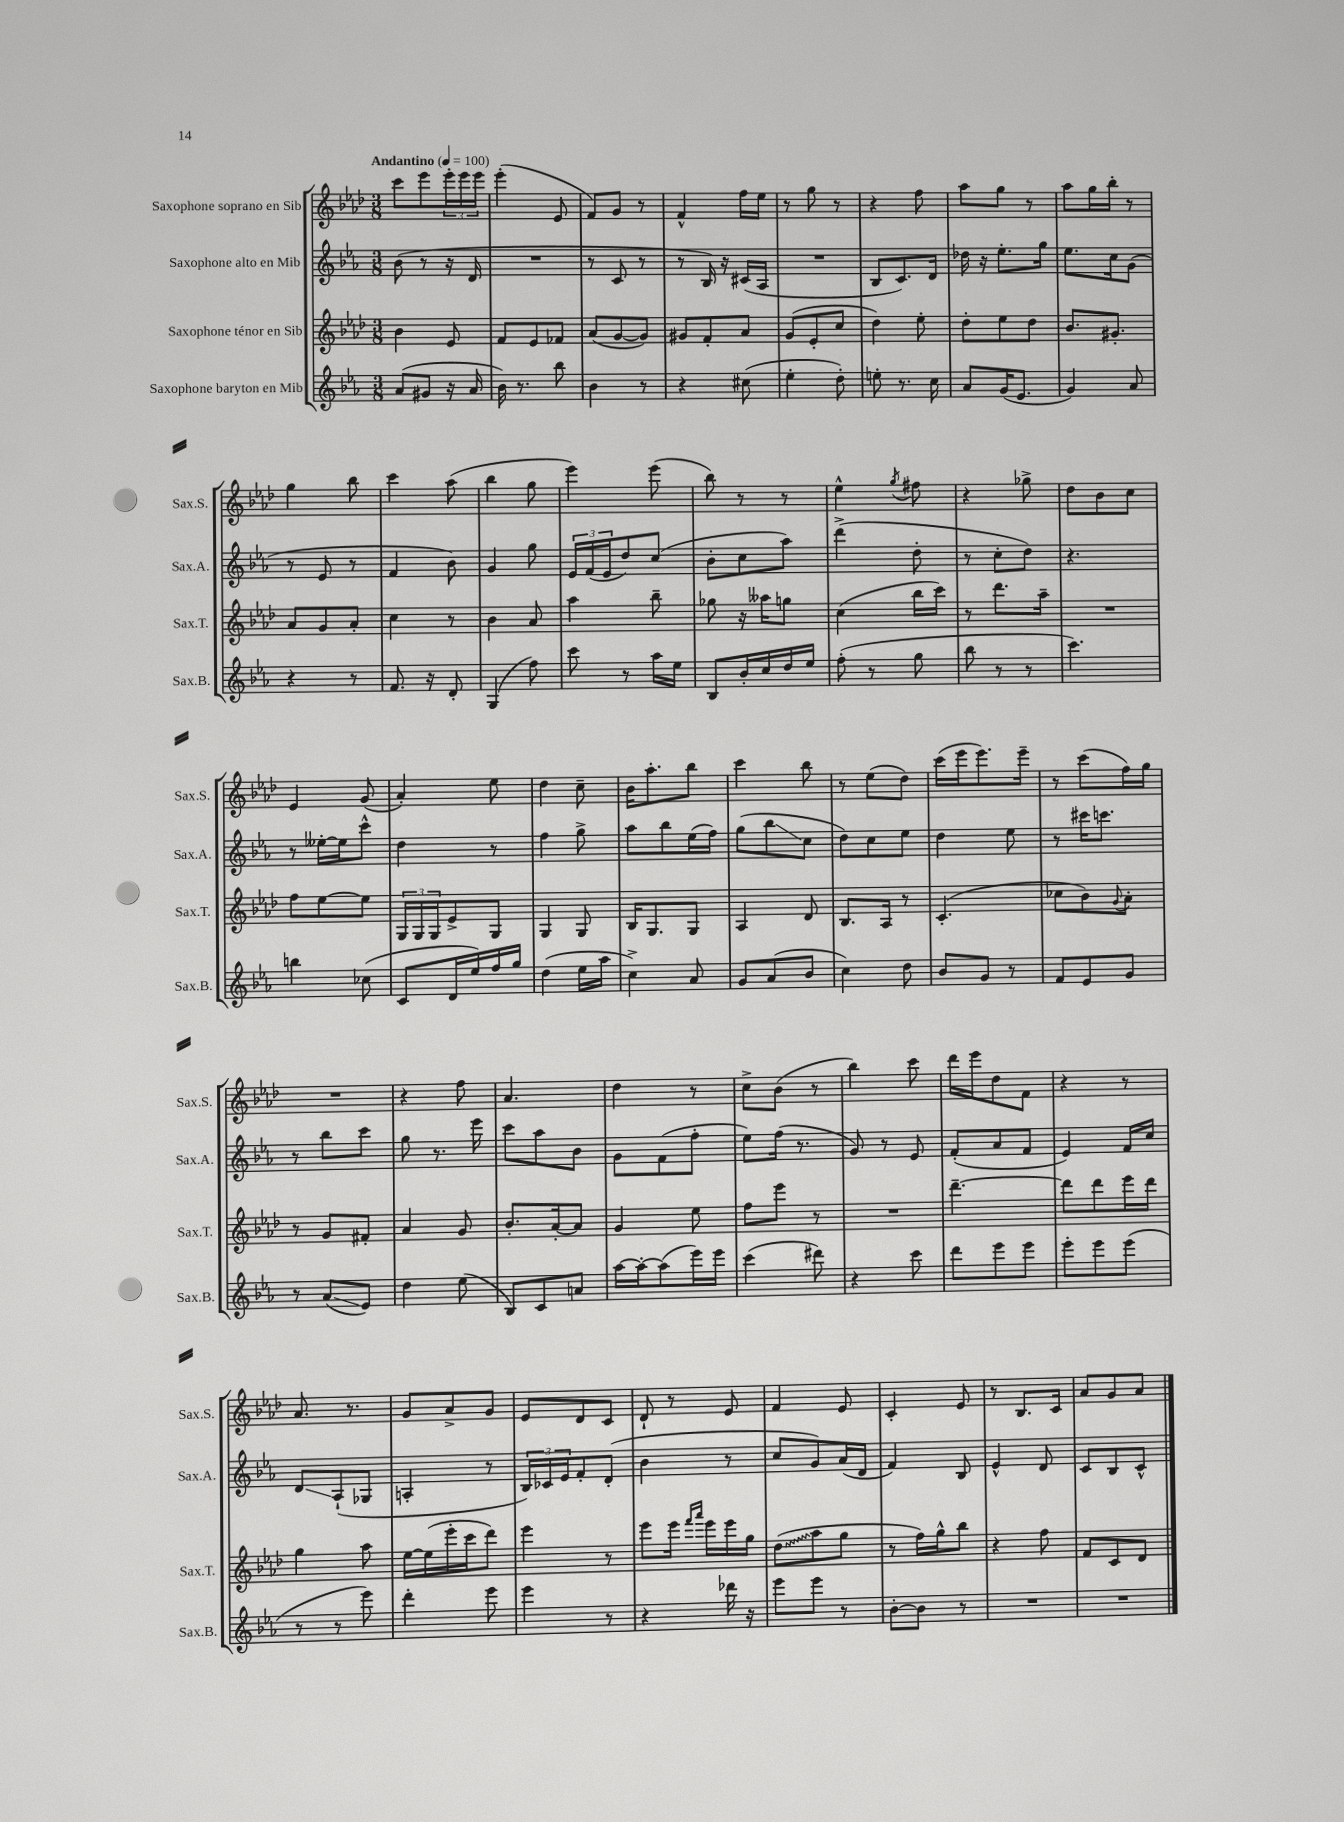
<<
\new StaffGroup <<
\new Staff = "s0" \with { instrumentName = "Saxophone soprano en Sib" shortInstrumentName = "Sax.S." } {
    \clef treble \key aes \major \numericTimeSignature \time 3/8 \tempo "Andantino" 4 = 100
    c'''8 ees'''8 \tuplet 3/2 { ees'''16-. ees'''16 ees'''16 } |
    ees'''4-.( ees'8 |
    f'8) g'8 r8 |
    f'4-^ f''16 ees''16 |
    r8 g''8 r8 |
    r4 f''8 |
    aes''8 g''8 r8 |
    aes''8 g''16 bes''16-. r8 |
    g''4 bes''8 |
    c'''4 aes''8( |
    bes''4 g''8 |
    ees'''4) ees'''8( |
    bes''8) r8 r8 |
    ees''4-^ \acciaccatura { g''8 } fis''8 |
    r4 ges''8-> |
    des''8 bes'8 c''8 |
    ees'4 g'8( |
    aes'4-.) ees''8 |
    des''4 c''8-- |
    bes'16 aes''8.-. bes''8 |
    c'''4 bes''8 |
    r8 ees''8( des''8) |
    c'''16( ees'''16 ees'''8.) ees'''16-- |
    r8 c'''8( f''16) g''16 |
    R4. |
    r4 f''8 |
    aes'4. |
    des''4 r8 |
    c''8-> bes'8( r8 |
    bes''4) c'''8 |
    des'''16 ees'''16 des''8 f'8 |
    r4 r8 |
    aes'8. r8. |
    g'8 aes'8-> g'8 |
    ees'8 des'8 c'8 |
    des'8-! r8 ees'8 |
    f'4 ees'8 |
    c'4-. ees'8 |
    r8 bes8. c'16 |
    aes'8 g'8 aes'8 \bar "|." |
}
\new Staff = "s1" \with { instrumentName = "Saxophone alto en Mib" shortInstrumentName = "Sax.A." } {
    \clef treble \key ees \major \numericTimeSignature \time 3/8
    bes'8( r8 r16 d'16 |
    R4. |
    r8 c'8 r8 |
    r8 bes16) r16 cis'16( aes16 |
    R4. |
    bes8 c'8.) d'16 |
    des''16 r16 ees''8.-. g''16 |
    ees''8. c''16 g'8( |
    r8 ees'8 r8 |
    f'4 bes'8) |
    g'4 g''8 |
    \tuplet 3/2 { ees'16 f'16( ees'16 } d''8) c''8( |
    bes'8-. c''8 aes''8) |
    d'''4->( d''8-. |
    r8 c''8-. d''8) |
    r4. |
    r8 eeses''16~-. eeses''16 c'''8-^ |
    d''4 r8 |
    f''4 g''8-> |
    aes''8 bes''8 ees''16( f''16) |
    g''8( bes''8\glissando c''8 |
    d''8) c''8 ees''8 |
    d''4 ees''8 |
    r8 cis'''16 c'''8. |
    r8 bes''8 c'''8 |
    g''8 r8. ees'''16 |
    c'''8 aes''8 bes'8 |
    g'8 f'8( f''8-. |
    ees''8) f''16( r8. |
    g'8) r8 ees'8 |
    f'8-.( aes'8 f'8 |
    ees'4) f'16 c''16 |
    d'8\glissando aes8-!( ges8 |
    a4-. r8 |
    \tuplet 3/2 { bes16) ces'16 ees'16 } f'8-. d'8-.( |
    bes'4 r8 |
    c''8 g'8) aes'16( d'16 |
    f'4) bes8 |
    ees'4-^ d'8 |
    c'8 bes8 c'8-^ \bar "|." |
}
\new Staff = "s2" \with { instrumentName = "Saxophone ténor en Sib" shortInstrumentName = "Sax.T." } {
    \clef treble \key aes \major \numericTimeSignature \time 3/8
    bes'4 ees'8 |
    f'8 ees'8 fes'8 |
    aes'8( g'8~ g'8) |
    gis'8 f'8-. aes'8 |
    g'8( ees'8-. c''8 |
    des''4) ees''8-. |
    des''8-. ees''8 des''8 |
    bes'8. gis'8.-. |
    aes'8 g'8 aes'8-. |
    c''4 r8 |
    bes'4 aes'8 |
    aes''4 bes''8-- |
    ges''8 r16 aeses''16 g''8 |
    c''4( bes''16 c'''16) |
    r8 des'''8. aes''16-- |
    R4. |
    f''8 ees''8~ ees''8 |
    \tuplet 3/2 { g16 g16 g16 } ees'8-> g8 |
    g4 g8 |
    bes16 g8. g8 |
    aes4 des'8 |
    bes8. aes16 r8 |
    c'4.-.( |
    ces''8 bes'8) \appoggiatura { g'8 } aes'8-. |
    r8 g'8 fis'8-. |
    aes'4 g'8 |
    bes'8.-. aes'16~-. aes'8 |
    g'4 ees''8 |
    f''8 ees'''8 r8 |
    R4. |
    des'''4.~-- |
    des'''8 des'''8 ees'''16 des'''16 |
    g''4 aes''8 |
    ees''16~ ees''16( ees'''16-. c'''16 des'''8) |
    ees'''4 r8 |
    ees'''8 ees'''16 \grace { f'''16 aes'''16 } ees'''16 ees'''16 g''16 |
    \once \override Glissando.style = #'zigzag des''8\glissando( aes''8 g''8 |
    r8 f''16) g''16-^ bes''8 |
    r4 f''8 |
    f'8 c'8 des'8 \bar "|." |
}
\new Staff = "s3" \with { instrumentName = "Saxophone baryton en Mib" shortInstrumentName = "Sax.B." } {
    \clef treble \key ees \major \numericTimeSignature \time 3/8
    aes'8( gis'8 r16 aes'16 |
    bes'16) r8. bes''8 |
    bes'4 r8 |
    r4 cis''8( |
    ees''4-. d''8-.) |
    e''8-. r8. c''16 |
    aes'8 g'16( ees'8. |
    g'4) aes'8 |
    r4 r8 |
    f'8. r16 d'8-. |
    g4( f''8) |
    c'''8 r8 aes''16 ees''16 |
    bes8 bes'16-. c''16 d''16 ees''16 |
    f''8-.( r8 g''8 |
    bes''8 r8 r8 |
    c'''4.) |
    b''4 ces''8( |
    c'8 d'16 ees''16) f''16 g''16 |
    d''4( ees''16 aes''16 |
    c''4->) aes'8 |
    g'8 aes'8( bes'8 |
    c''4) d''8 |
    bes'8 g'8 r8 |
    f'8 ees'8 g'8 |
    r8 aes'8\glissando( ees'8) |
    d''4 ees''8( |
    bes8) c'8 a'8 |
    aes''16~ aes''16~-. aes''8( ees'''16) ees'''16 |
    c'''4( dis'''8) |
    r4 c'''8 |
    d'''8 ees'''8 ees'''8 |
    ees'''8-. ees'''8 ees'''8( |
    r8 r8 ees'''8) |
    d'''4-. ees'''8 |
    ees'''4 r8 |
    r4 des'''16 r16 |
    ees'''8 ees'''8 r8 |
    bes'8~-. bes'8 r8 |
    R4. |
    R4. \bar "|." |
}
>>
>>
\layout { \context { \Score \remove "Bar_number_engraver" } }
